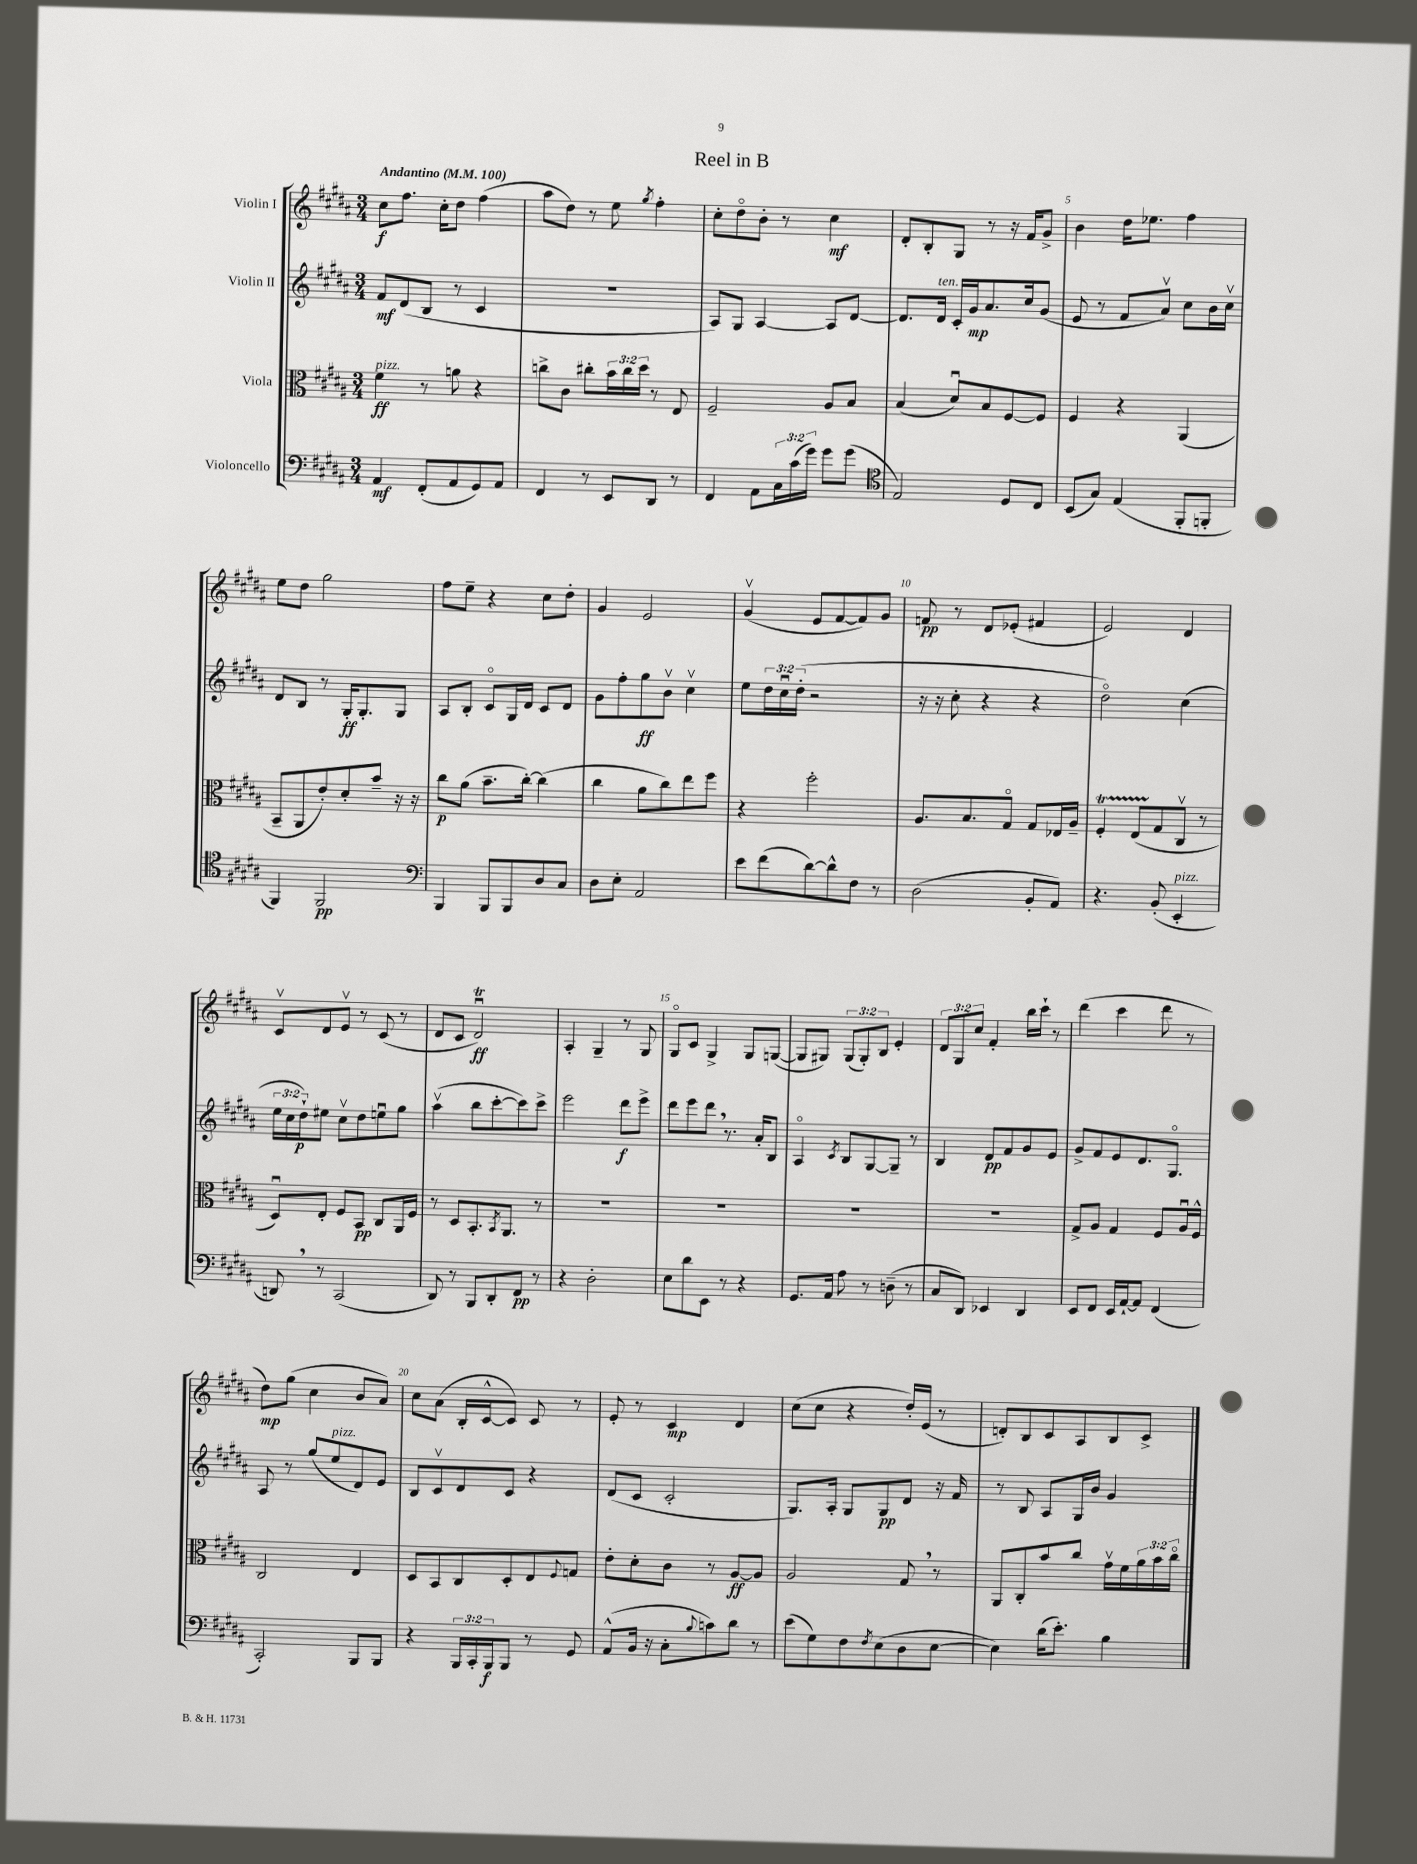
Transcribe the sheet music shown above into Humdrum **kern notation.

**kern	**kern	**kern	**kern
*staff4	*staff3	*staff2	*staff1
*clefF4	*clefC3	*clefG2	*clefG2
*k[f#c#g#d#a#]	*k[f#c#g#d#a#]	*k[f#c#g#d#a#]	*k[f#c#g#d#a#]
*M3/4	*M3/4	*M3/4	*M3/4
*MM100	*MM100	*MM100	*MM100
4AA#	4f#	8f#	8cc#
.	.	(8d#	8.ff#
(8FF#'	8r	8B	.
.	.	.	16cc#'
8AA#	8a	8r	8dd#
8GG#)	4r	4c#	(4ff#
8AA#	.	.	.
=	=	=	=
4FF#	8cc^	2.r	8aa#
.	8c#	.	8dd#)
8r	8cc#'	.	8r
8EE	24b	.	8ee
.	24cc#	.	.
.	24dd#	.	.
.	.	.	8qgg#
8DD#	8r	.	4ff#'
8r	8E	.	.
=	=	=	=
4FF#	2F#~	8A#)	8cc#'
.	.	8G#	8dd#o
8AA#	.	[4A#	8b'
24C#	.	.	8r
(24c#	.	.	.
24g#)	.	.	.
8g#	8A#	8A#]	4cc#
(8g#	8B	[8d#	.
=	=	=	=
*clefC4	*	*	*
2E)	(4B	8.d#]	8d#'
.	.	.	8B'
.	.	16d#	.
.	8d#u)	16c#'	8G#
.	.	16g#	.
.	8B	8.a#	8r
8D#	[8F#	.	16r
.	.	16cc#	16f#
8C#	8F#]	(8g#	8g#^
=	=	=	=
(8BB	4F#	8e	4b
8G#)	.	8r	.
(4E	4r	8f#	16dd#
.	.	.	8.ee-
.	.	8a#v)	.
8FF#'	(4AA#	8cc#	4ff#
8FF'	.	16b	.
.	.	16cc#v	.
=	=	=	=
4FF#)	8BB~	8d#	8ee
.	8AA#	8B	8dd#
2FF#	8e')	8r	2gg#
.	8d#'	16G#'	.
.	.	8.G#'	.
.	8b~	.	.
.	16r	8G#	.
.	16r	.	.
=	=	=	=
*clefF4	*	*	*
4BBB	8cc#	8A#	8ff#
.	(8a#	8B'	8ee~
8BBB	8.b~	8c#o	4r
8BBB	.	16G#	.
.	[16cc#')	16d#	.
8D#	(4cc#]	8c#	8cc#
8C#	.	8d#	8dd#'
=	=	=	=
8D#	4cc#	8g#	4g#
8E'	.	8ff#'	.
2AA#	8a#	8gg#	2e
.	8cc#)	8bv	.
.	8ee	4cc#v	.
.	8ff#	.	.
=	=	=	=
8e	4r	8ee	(4g#v
(8f#	.	24dd#	.
.	.	24cc#u	.
.	.	(24dd#'	.
[8d#)	2ff#'	2r	8e
8d#^^]	.	.	[8f#
8F#	.	.	8f#])
8r	.	.	8g#
=	=	=	=
(2D#	8.A#	16r	8f
.	.	16r	.
.	.	8cc#'	8r
.	8.B	.	.
.	.	4r	8d#
.	8G#o	.	(8e-'
8BB'	8G#	4r	4f#
8AA#)	16E-	.	.
.	16A#~	.	.
=	=	=	=
4.r	4F#'	2dd#o)	2e)
.	(8E	.	.
(8BB'	8G#	.	.
4EE'	8C#v	(4cc#	4d#
.	8r	.	.
=	=	=	=
8DD)	8D#u)	24ee	8c#v
.	.	24cc#	.
.	.	24dd#`)	.
8r	8E'	8ee#	8d#
(2CC#	8F#	8cc#v	8ev
.	8BB	8dd#	8r
.	8C#	8eeu	(8c#
.	16AA#	8gg#	8r
.	16F#	.	.
=	=	=	=
8DD#)	8r	(4aa#v	8d#
8r	8D#	.	8c#
8BBB	8.BB'	8bb	2d#u)
8DD#'	.	[8ccc#'	.
.	8qBB	.	.
.	8.AA#	.	.
8FF#	.	8ccc#])	.
8r	8r	8ccc#^	.
=	=	=	=
4r	2.r	2eee	4A#'
2D#'	.	.	4G#~
.	.	8ddd#	8r
.	.	8eee^	8G#
=	=	=	=
8E	2.r	8ddd#	8G#o
8d#	.	8eee	8c#
8EE	.	8ddd#	4G#^
8r	.	8.r	.
4r	.	.	8G#
.	.	16a#'	.
.	.	8B	([8G
=	=	=	=
8.GG#	2.r	4A#o	8G]
.	.	.	8G#)
16AA#	.	.	.
.	.	8qc#	.
8A#	.	8B	(12G#
.	.	.	12G#')
8r	.	[8G#	.
.	.	.	12B
(8D~	.	8G#~]	4e'
8r	.	8r	.
=	=	=	=
8C#	2.r	4B	12d#
.	.	.	12G#
8DD#)	.	.	.
.	.	.	12cc#
4EE-	.	8d#	4f#'
.	.	8f#	.
4DD#	.	8g#	16bb
.	.	.	16ccc#`
.	.	8e	8r
=	=	=	=
8EE	8G#^	8g#^	(4ddd#
8FF#	8A#	8f#	.
16EE	4G#	8e	4ccc#
[16AA#`	.	.	.
8AA#]	.	8.d#	.
(4FF#	8F#	.	8ddd#
.	.	8.G#o	.
.	16A#u	.	8r
.	16F#^^	.	.
=	=	=	=
2CC#')	2C#	8A#	8dd#)
.	.	8r	(8gg#
.	.	(8gg#	4cc#
.	.	8ee	.
8BBB	4E	8d#)	8b
8BBB	.	8e	8a#)
=	=	=	=
4r	8D#	8B	8cc#
.	8BB	8c#v	(8a#
24BBB	8C#	8d#	16B'
24CC#'	.	.	.
.	.	.	[16c#^^
24BBB	.	.	.
8BBB	8D#'	8c#	8c#])
8r	8E	4r	8c#
.	8qqF#	.	.
8GG#	8G	.	8r
=	=	=	=
(8AA#^^	8e'	(8d#	8e'
16BB	8d#'	8c#	8r
16r	.	.	.
8C#'	8c#	2c#'	4c#
8qqB	.	.	.
8c)	8r	.	.
8d#	[8A#	.	4d#
8r	8A#]	.	.
=	=	=	=
(8e	2A#	8.G#)	(8cc#
8G#)	.	.	8cc#
.	.	16A#'	.
8F#	.	8G#	4r
8qF#	.	.	.
(8E	.	8G#	.
8D#	8G#	8d#	16dd#')
.	.	.	(16e
[8E	8r	16r	8r
.	.	16f#	.
=	=	=	=
4E])	8AA#	8r	8d')
.	8C#'	8B	8B
(16d#	8b	8A#	8c#
8.e')	.	.	.
.	8cc#	16G#	8A#
.	.	16b	.
4B	16g#v	4g#	8B
.	16f#	.	.
.	24a#	.	8c#^
.	24b	.	.
.	24cc#o	.	.
==	==	==	==
*-	*-	*-	*-
